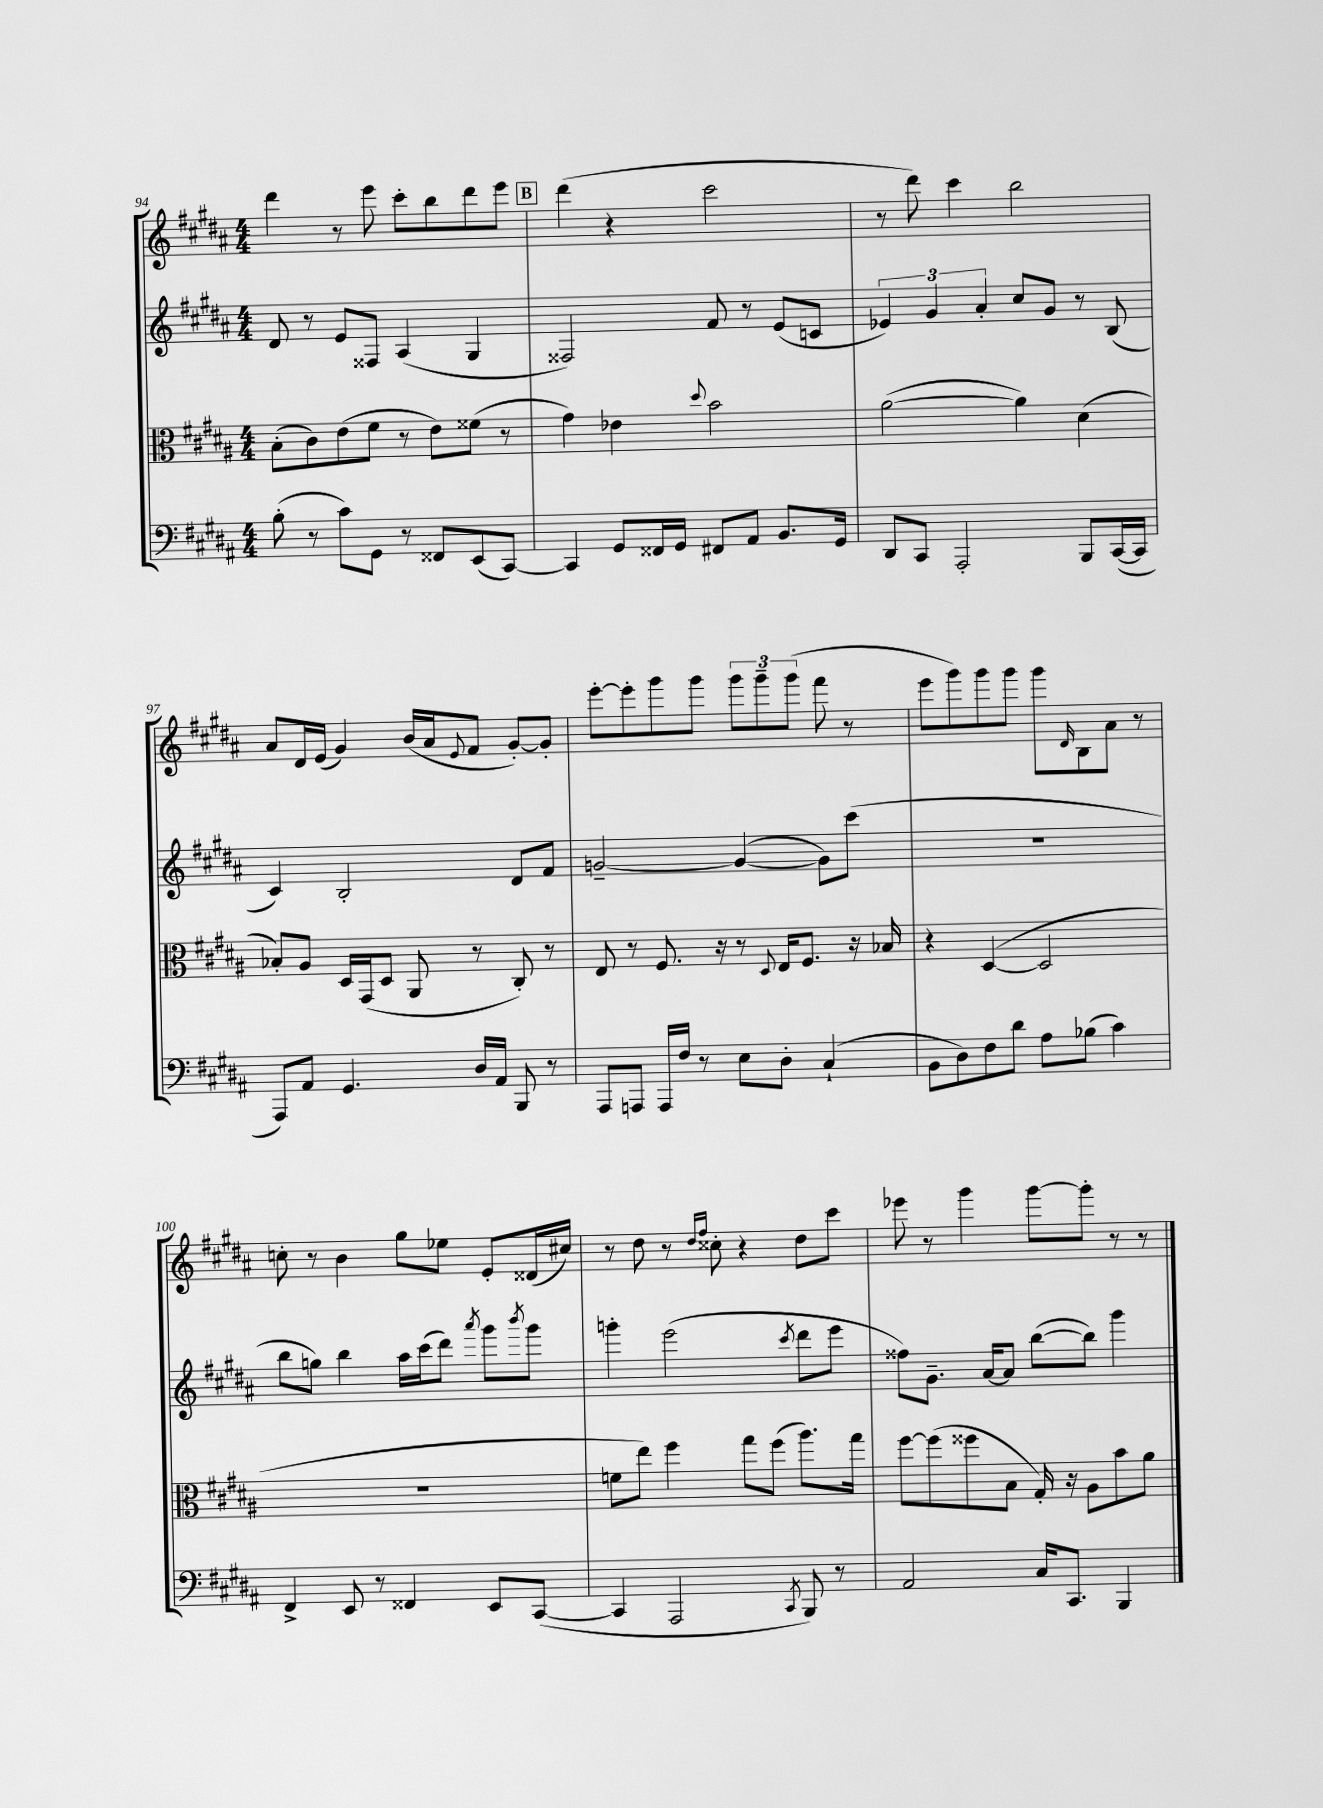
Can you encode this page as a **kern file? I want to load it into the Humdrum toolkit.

**kern	**kern	**kern	**kern
*staff4	*staff3	*staff2	*staff1
*clefF4	*clefC3	*clefG2	*clefG2
*k[f#c#g#d#a#]	*k[f#c#g#d#a#]	*k[f#c#g#d#a#]	*k[f#c#g#d#a#]
*M4/4	*M4/4	*M4/4	*M4/4
(8B'\	(8B'\L	8d#/	4ddd#\
8r	8c#\)	8r	.
8c#\L)	(8e\	8e/L	8r
8GG#\J	8f#\J	8F##/J	8eee\
8r	8r	(4A#/	8ccc#'\L
8FF##/L	8e\L)	.	8bb\
(8EE/	(8f##\J	4G#/	8ddd#\
[8CC#/J)	8r	.	8eee\J
=	=	=	=
4CC#/]	4g#\)	2F##/)	(4ddd#\
8GG#/L	4e-\	.	4r
16FF##/L	.	.	.
16GG#/JJ	.	.	.
.	8qqdd#/	.	.
8FF#/L	2b\	8f#/	2ccc#\
8AA#/J	.	8r	.
8.BB/L	.	(8e/L	.
.	.	8c/J	.
16GG#/Jk	.	.	.
=	=	=	=
8DD#/L	([2a#\	6e-/)	8r
8CC#/J	.	.	8ddd#\)
.	.	6g#/	.
2AAA#'/	.	.	4ccc#\
.	.	6a#'/	.
.	4a#\])	8cc#/L	2bb\
.	.	8g#/J	.
8BBB/L	(4d#\	8r	.
([16CC#/L	.	(8B/	.
16CC#/]JJ	.	.	.
=	=	=	=
8AAA#/L)	8B-'/L)	4c#/)	8a#/L
8AA#/J	8A#/J	.	16d#/L
.	.	.	(16e/JJ
4.GG#/	16D#/LL	2B'/	4g#/)
.	(16GG#/J	.	.
.	8D#/J	.	.
.	8AA#/	.	(16b/LL
.	.	.	16a#/J
.	.	.	8qqe/
16D#/LL	8r	.	8f#/J
16AA#/JJ	.	.	.
8BBB/	8C#'/)	8d#/L	[8g#'/L)
8r	8r	8f#/J	8g#'/]J
=	=	=	=
8AAA#/L	8E/	[2g~/	[8eee'\L
8AAA/J	8r	.	8eee'\]
16AAA/LL	8.F#/	.	8ggg#\
16F#/JJ	.	.	.
8r	.	.	8ggg#\J
.	16r	.	.
8E\L	8r	(4g/_	12ggg#\L
.	.	.	12ggg#~\
.	8qqD#/	.	.
8D#'\J	16E/LK	.	.
.	.	.	(12ggg#\J
.	8.F#/J	.	.
(4C#`/	.	8g\]L)	8fff#\
.	16r	(8ccc#\J	8r
.	16B-/	.	.
=	=	=	=
8BB\L	4r	1r	8eee\L
8D#\)	.	.	8ggg#\)
8F#\	([4D#/	.	8ggg#\
8d#\J	.	.	8ggg#\J
8A#\L	2D#/]	.	8ggg#\L
.	.	.	16qqd#/
(8B-\J	.	.	8B\
4c#\)	.	.	8a#\J
.	.	.	8r
=	=	=	=
4FF#^/	1r	8bb\L	8cc'\
.	.	8gg\J)	8r
8EE/	.	4bb\	4b\
8r	.	.	.
4FF##/	.	16aa#\LL	8gg#\L
.	.	(16ccc#\J	.
.	.	8ddd#\J)	8ee-\J
.	.	8qaaa#/	.
8EE/L	.	8ggg#\L	8e'/L
.	.	8qbbb/	.
([8CC#/J	.	8ggg#\J	(16d##/L
.	.	.	16cc#/JJ)
=	=	=	=
4CC#/]	8f\L	4ggg'\	8r
.	8ee\J)	.	8dd#\
2AAA#/	4ff#\	(2eee\	8r
.	.	.	16qqdd#/LL
.	.	.	16qqff#/JJ
.	.	.	8cc##'\
.	8gg#\L	.	4r
.	(8ff#\J	.	.
8qCC#/	.	8qccc#/	.
8BBB/)	8.aa#\L)	8ddd#\L	8dd#\L
8r	.	8eee\J	8ccc#\J
.	16gg#\Jk	.	.
=	=	=	=
2AA#/	[8ff#\L	8ff##\L)	8eee-\
.	(8ff#\]	8.g#~\J	8r
.	8ff##\	.	4ggg#\
.	.	[16a#/LK	.
.	8B\J	8a#/]J	.
16C#/LK	16G#'/)	([8bb\L	[8ggg#\L
8.CC#/J	16r	.	.
.	8A#\L	8bb\]J)	8ggg#'\]J
4BBB/	8b\	4ggg#\	8r
.	8a#\J	.	8r
==	==	==	==
*-	*-	*-	*-
